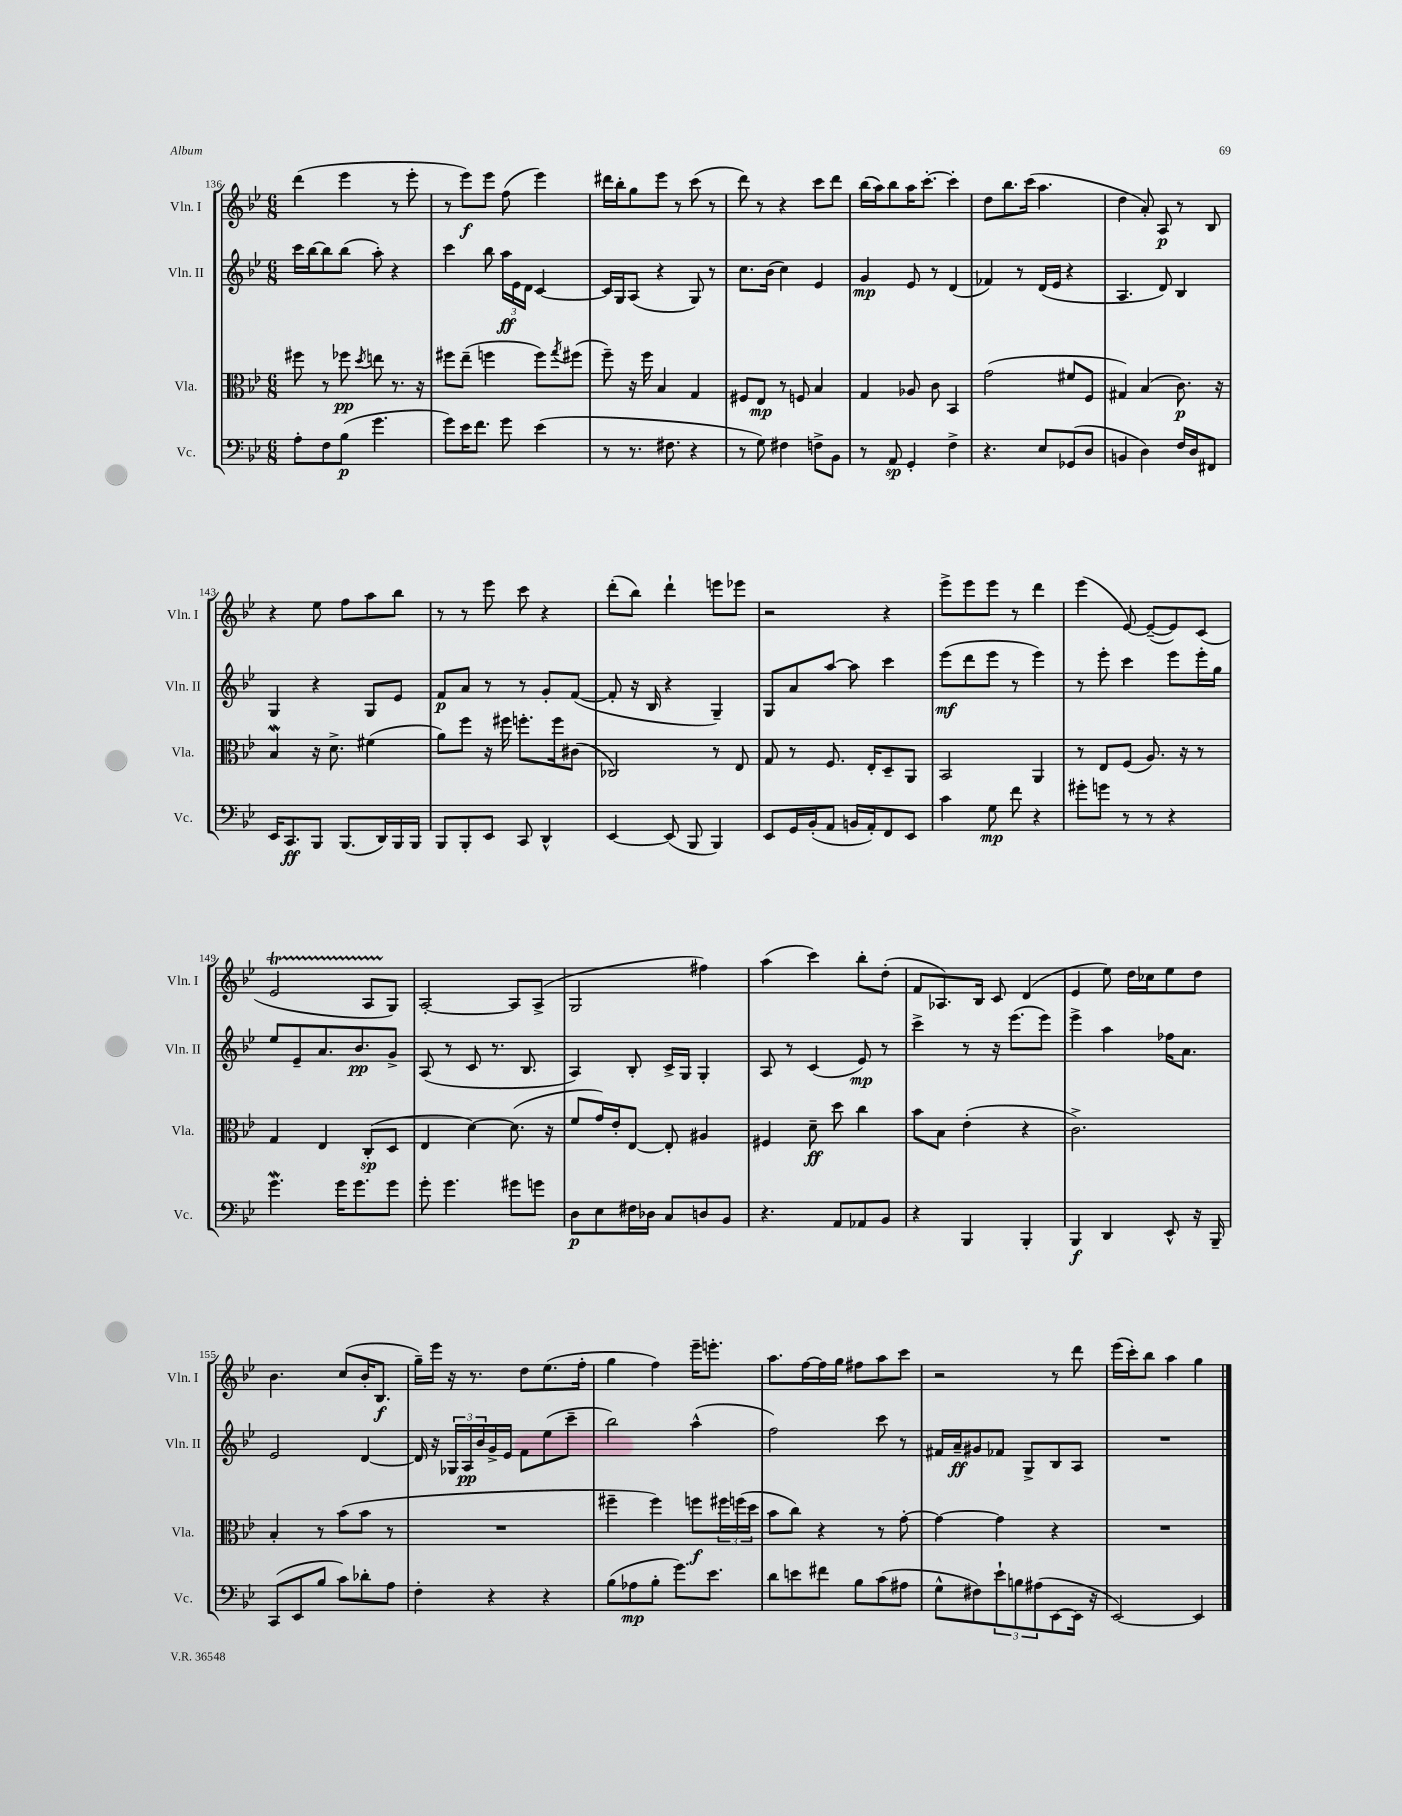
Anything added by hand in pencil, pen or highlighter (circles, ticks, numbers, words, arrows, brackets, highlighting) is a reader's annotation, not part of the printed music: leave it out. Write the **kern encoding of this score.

**kern	**kern	**kern	**kern
*staff4	*staff3	*staff2	*staff1
*clefF4	*clefC3	*clefG2	*clefG2
*k[b-e-]	*k[b-e-]	*k[b-e-]	*k[b-e-]
*M6/8	*M6/8	*M6/8	*M6/8
8A'	8ff#	16ccc	(4ddd
.	.	[16bb-	.
8F	8r	8bb-]	.
(8B-	8ff-	(8bb-	4eee-
.	8qdd	.	.
4.g	8ee	8aa')	.
.	8.r	4r	8r
.	.	.	8eee-'
.	16r	.	.
=	=	=	=
8g)	8ff#	4ccc	8r
16e-	(8ee-~	.	8eee-)
8.f	.	.	.
.	4ff	8bb-	8eee-
8g	.	24aa	(8ff
.	.	24e-	.
.	.	24d	.
(4e-	8ff)	[4c	4eee-)
.	8qgg	.	.
.	(8ff#	.	.
=	=	=	=
8r	8ff~)	16c]	16ddd#
.	.	16G	16bb-'
8.r	16r	(8A	8gg
.	16ff	.	.
.	4B-	4r	8eee-
8.F#	.	.	.
.	.	.	8r
4r	4G	8G)	(8ccc
.	.	8r	8r
=	=	=	=
8r	8F#	8.cc	8ddd)
8G)	8E-	.	8r
.	.	(16b-	.
4F#	8r	4cc)	4r
.	8F	.	.
8F^	4B-	4e-	8ccc
8BB-	.	.	8ddd
=	=	=	=
8r	4G	4g	(16bb-
.	.	.	16aa)
8AA	.	.	8bb-
4GG'	8A-	8e-	16aa
.	.	.	[8.ccc'
.	8c	8r	.
4F^	4BB-	(4d	4ccc']
=	=	=	=
4.r	(2g	4f-)	8dd
.	.	.	8.bb-
.	.	8r	.
.	.	.	(16ccc
8E-	.	(16d	4.aa
.	.	16e-	.
(8GG-	8f#	4r	.
8D	8F	.	.
=	=	=	=
4BB	4G#)	4.A	4dd
4D)	(4B-	.	8a')
.	.	8d)	8A
16F	8.c)	4B-	8r
16D	.	.	.
8FF#	.	.	8B-
.	16r	.	.
=	=	=	=
16EE-	4B-	4G	4r
8.CC	.	.	.
8BBB-	16r	4r	8ee-
.	8.d^	.	.
(8.BBB-	.	.	8ff
.	(4f#	8G	8aa
16DD)	.	.	.
16BBB-	.	8e-	8bb-
16BBB-	.	.	.
=	=	=	=
8BBB-	8a)	8f	8r
8BBB-'	8ff	8a	8r
8EE-	16r	8r	8eee-
.	16ff#	.	.
8CC	8.ff'	8r	8ccc
4DD^^	.	8g'	4r
.	16ff	.	.
.	(8c#	([8f	.
=	=	=	=
[4EE-	2C-)	8f']	(8ddd'
.	.	16r	8bb-)
.	.	16B-	.
(8EE-]	.	4r	4ddd`
8BBB-	.	.	.
4BBB-)	8r	4G~)	8eee
.	8E-	.	8eee-
=	=	=	=
8EE-	8G	8G	2r
16GG	8r	8a	.
(16BB-'	.	.	.
8AA	8.F	[8aa	.
16BB	.	8aa]	.
16AA')	16E-'	.	.
8FF	8D~	4ccc	4r
8EE-	8AA	.	.
=	=	=	=
4c	2BB-	(8eee-	8eee-^
.	.	8ddd	8eee-
8G	.	8eee-	8eee-
8f	.	8r	8r
4r	4AA	4eee-)	4ddd
=	=	=	=
8g#'	8r	8r	(4eee-
8g	8E-	8eee-'	.
8r	(8F	4ccc	[8e-)
8r	8.A)	.	(8e-~_
4r	.	8eee-	8e-])
.	16r	.	.
.	8r	16eee-'	(8c
.	.	16gg	.
=	=	=	=
4.g	4G	8ee-	2e-
.	.	8e-~	.
.	4E-	8.a	.
16g	.	.	.
8.g	.	8.b-	.
.	(8C'	.	8A
8g	8D	8g^	8G)
=	=	=	=
8g'	4E-	(8A	[2A'
4.g	.	8r	.
.	[4d)	8c	.
.	.	8.r	.
8g#	(8.d]	.	8A]
.	.	8.B-	.
8g	.	.	(8A^
.	16r	.	.
=	=	=	=
8D	8f	4A)	2G
8E-	16g)	.	.
.	16e-'	.	.
16F#	[8E-	8B-'	.
16D-	.	.	.
8C	8E-']	16c^	.
.	.	16G	.
8D	4A#	4G'	4ff#)
8BB-	.	.	.
=	=	=	=
4.r	4F#	8A	(4aa
.	.	8r	.
.	8d~	(4c	4ccc)
8AA	8dd	.	.
8AA-	4cc	8e-)	8bb-'
8BB-	.	8r	(8dd'
=	=	=	=
4r	8b-	4ccc^	8f
.	8B-	.	8.A-)
4BBB-	(4e-'	8r	.
.	.	.	16B-
.	.	16r	8c
.	.	(8.eee-	.
4BBB-'	4r	.	(4d
.	.	8eee-)	.
=	=	=	=
4BBB-	2.c^)	4eee-^	4e-
4DD	.	4aa	8ee-)
.	.	.	16dd
.	.	.	16cc-
8EE-^^	.	16ff-	8ee-
.	.	8.a	.
16r	.	.	8dd
16BBB-~	.	.	.
=	=	=	=
(8CC	4B-'	2e-	4.b-
8EE-	.	.	.
8B-	8r	.	.
8c)	(8b-	.	(8cc
8d-'	8b-	[4d	16b-'
.	.	.	8.B-
8A	8r	.	.
=	=	=	=
4F'	2.r	16d]	16gg~)
.	.	16r	16eee-
.	.	24G-	16r
.	.	24A	.
.	.	.	8.r
.	.	24b-	.
4r	.	16g^	.
.	.	16e-	.
.	.	8f	8dd
4r	.	(8ee-	(8.ee-
.	.	8ccc~	.
.	.	.	16ff'
=	=	=	=
(8B-	4ff#~	2bb-)	4gg
8A-	.	.	.
8B-'	4ff#)	.	4ff)
8.g)	.	.	.
.	8ff	(4aa^^	16eee-~
8.e-	.	.	8.eee'
.	24ff#	.	.
.	(24ff	.	.
.	24dd	.	.
=	=	=	=
8d	8b-	2ff)	8.aa
8e	8cc)	.	.
.	.	.	[16ff
8f#	4r	.	16ff]
.	.	.	16gg
8B-	.	.	8ff#
(8c	8r	8ccc	8aa
8A#	[8g'	8r	8ccc
=	=	=	=
8G^^	4g_	16f#	2r
.	.	16a~	.
8F#)	.	8g#	.
12e-`	4g]	8f-	.
12B	.	.	.
.	.	8G^	.
(12A#	.	.	.
[8EE-	4r	8B-	8r
16EE-]	.	8A	8ddd
16r	.	.	.
=	=	=	=
[2EE-)	2.r	2.r	(16eee-
.	.	.	16ccc')
.	.	.	8bb-
.	.	.	4aa
4EE-]	.	.	4gg
==	==	==	==
*-	*-	*-	*-
